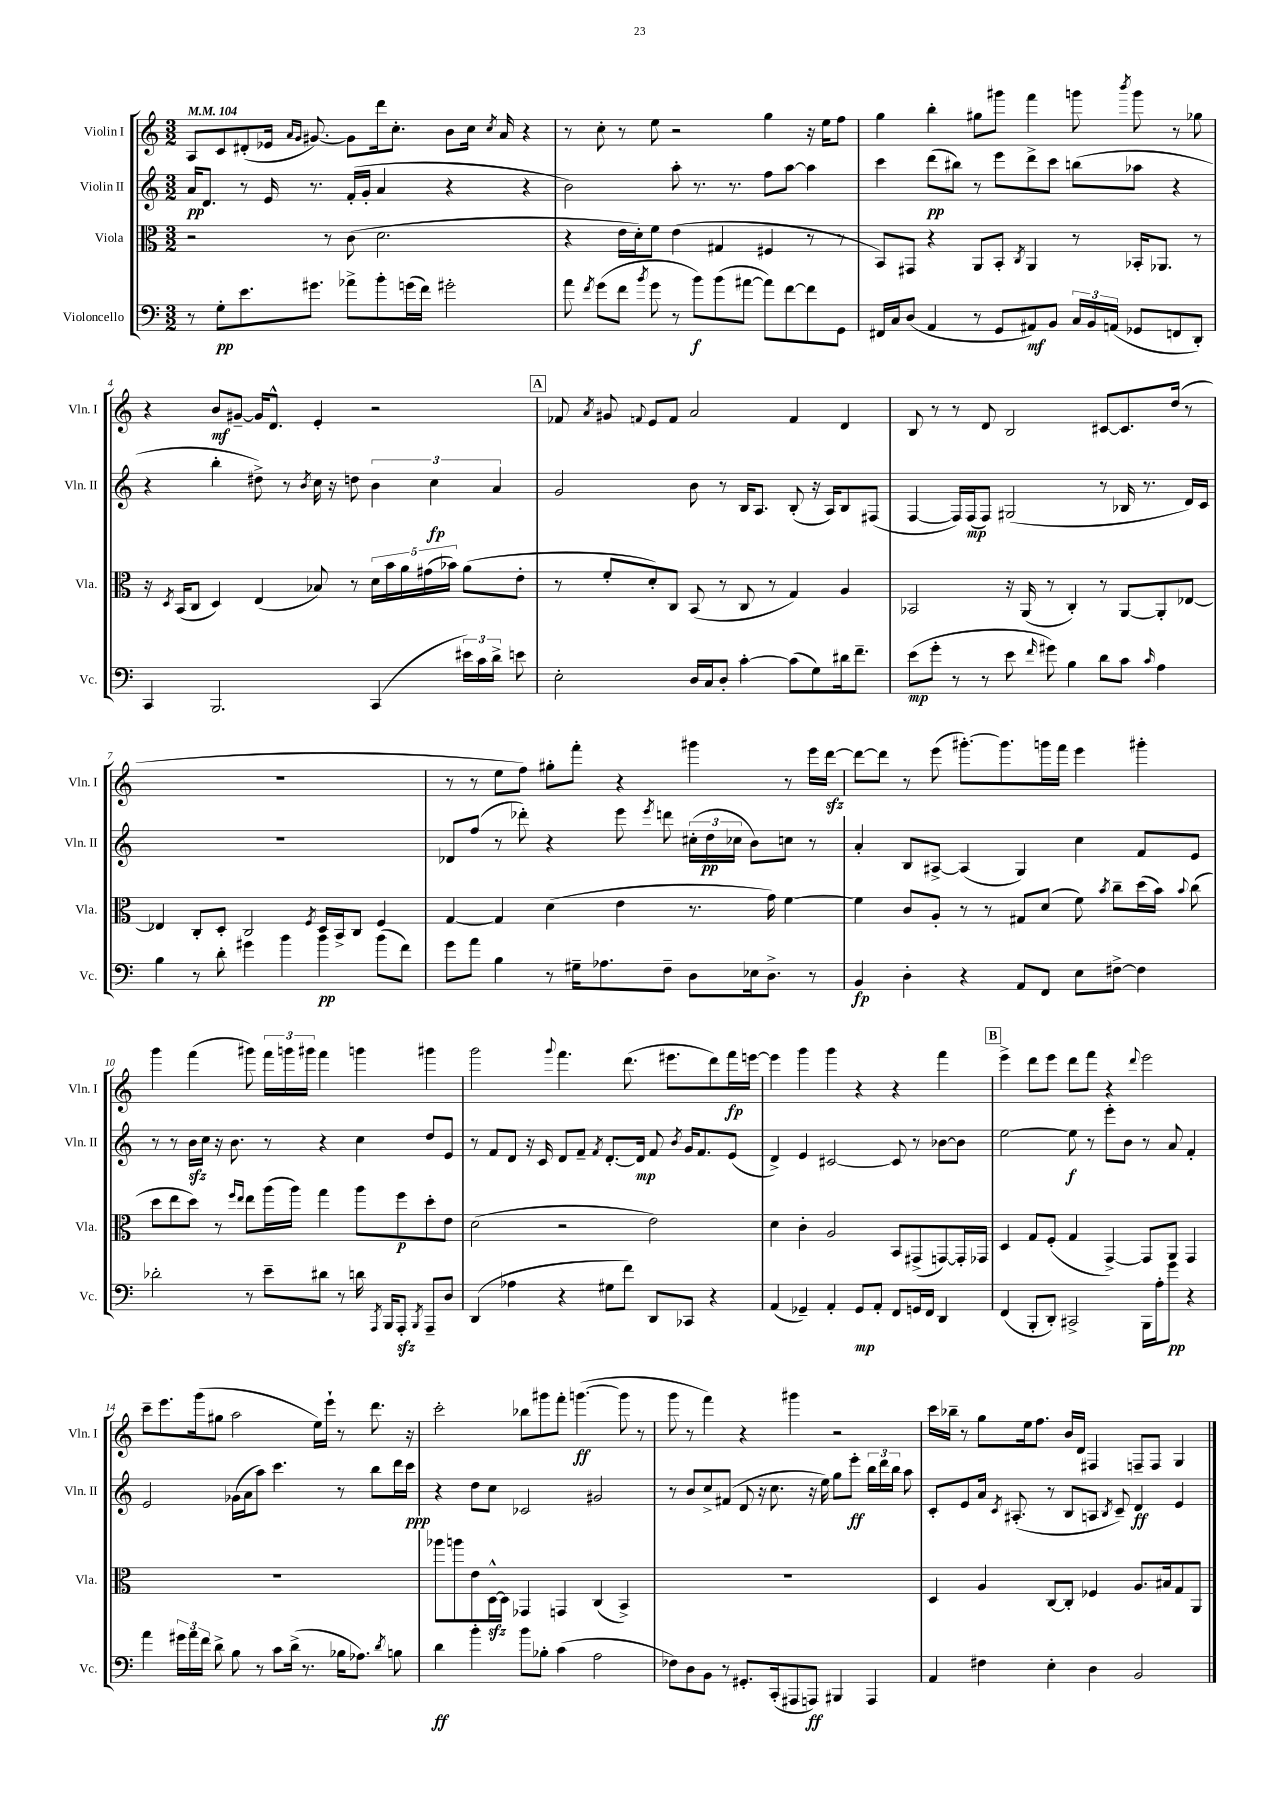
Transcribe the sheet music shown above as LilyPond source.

<<
\new StaffGroup <<
\new Staff = "s0" \with { instrumentName = "Violin I" shortInstrumentName = "Vln. I" } {
    \clef treble \key c \major \numericTimeSignature \time 3/2 \tempo 4 = 104
    \autoBeamOff a8[ c'8 dis'8-.( ees'16] \grace { a'16[ g'16] } gis'8.~) gis'8[ d'''16 c''8.]-. b'8[ c''16] \acciaccatura { c''8 } a'16 r4 |
    r8 c''8-. r8 e''8 r2 g''4 r16 e''16[ f''8] |
    g''4 b''4-. gis''8[ gis'''8] f'''4 g'''8 \acciaccatura { b'''8 } g'''8 r8 ges''8 |
    r4 b'8[\mf gis'8]~-- gis'16[ d'8.]-^ e'4-. r2 |
    \mark \markup { \box "A" } fes'8 \acciaccatura { a'8 } gis'8 \appoggiatura { f'8 } e'8[ f'8] a'2 f'4 d'4 |
    b8 r8 r8 d'8 b2 cis'8[~ cis'8. d''16]( r8 |
    R1. |
    r8 r8 e''8[ f''8]) gis''8[-. f'''8]-. r4 gis'''4 r8 e'''16[ d'''16]~\sfz |
    d'''8[~ d'''8] r8 e'''8( gis'''8.[~-.) gis'''8. g'''16 f'''16] e'''4 gis'''4-. |
    g'''4 f'''4( gis'''8) \tuplet 3/2 { f'''16[ g'''16 gis'''16] } f'''4 g'''4 gis'''4 |
    g'''2 \appoggiatura { g'''8 } f'''4. d'''8.( eis'''8.[ d'''8) f'''16\fp e'''16]~ |
    e'''4 g'''4 g'''4 r4 r4 f'''4 |
    \mark \markup { \box "B" } e'''4-> d'''8[ e'''8] d'''8[ f'''8] r4 \appoggiatura { d'''8 } e'''2 |
    c'''8[-- e'''8. g'''16( gis''8] a''2 e''16[) e'''16]-! r8 d'''8. r16 |
    c'''2-. bes''8[ gis'''8 f'''8]-. g'''4.~\ff( g'''8 r8 |
    g'''8 r8 f'''4) r4 gis'''4 r2 |
    c'''16[ bes''16]-- r8 g''8[ e''16 f''8.] b'16[ d'16] fis4 f8[-- f8] g4 \bar "|." |
}
\new Staff = "s1" \with { instrumentName = "Violin II" shortInstrumentName = "Vln. II" } {
    \clef treble \key c \major \numericTimeSignature \time 3/2
    \autoBeamOff a'16[\pp d'8.] r8 e'16 r8. f'16[-.( g'16]-. a'4 r4 r4 |
    b'2) a''8-. r8. r8. f''8[ a''8]~ a''4 |
    c'''4 d'''8[\pp( bis''8]) r8 e'''8[ d'''8-> c'''8] b''8[( aes''8] r4 |
    r4 b''4-. dis''8->) r8 \acciaccatura { b'8 } c''16 r16 d''8 \tuplet 3/2 { b'4 c''4\fp a'4 } |
    \mark \markup { \box "A" } g'2 b'8 r8 b16[ a8.] b8-.( r16 a16[) b8 fis8]( |
    f4~ f16[) f16\mp( f8]) gis2( r8 bes16 r8. d'16[) c'16] |
    R1. |
    des'8[ f''8]( r8 des'''8-.) r4 e'''8 \acciaccatura { e'''8 } d'''8 \tuplet 3/2 { cis''16[-.( d''16\pp ces''16] } b'8[) c''8] r8 |
    a'4-. b8[ ais8]~-> ais4( g4) c''4 f'8[ e'8] |
    r8 r8 b'16[\sfz c''16] r16 b'8. r8 r4 c''4 d''8[ e'8] |
    r8 f'8[ d'8] r16 c'16 d'8[ f'8]-- \acciaccatura { f'8 } d'8.[~-. d'16]\mp f'8 \acciaccatura { b'8 } g'16[ f'8. e'8]( |
    d'4->) e'4 cis'2~ cis'8 r8 bes'8[~ bes'8] |
    \mark \markup { \box "B" } e''2~ e''8\f r8 e'''8[-. b'8] r8 a'8 f'4-. |
    e'2 ges'16[( a'16 a''8]) c'''4. r8 b''8[ d'''16 c'''16]\ppp |
    r4 d''8[ c''8] ces'2 gis'2 |
    r8 b'8[ c''8-> fis'8]( d'8 r16 c''8. r16 e''16) g''8[ e'''8]-.\ff \tuplet 3/2 { b''16[ d'''16 b''16] } a''8 |
    c'8[-. e'8 a'16] \acciaccatura { c'8 } ais8.-.( r8 b8[ a8] \acciaccatura { b8 } c'8--) d'4\ff e'4 \bar "|." |
}
\new Staff = "s2" \with { instrumentName = "Viola" shortInstrumentName = "Vla." } {
    \clef alto \key c \major \numericTimeSignature \time 3/2
    \autoBeamOff r2 r8 c'8( d'2. |
    r4 e'16[ d'16-.) f'8] e'4( gis4 fis4 r8 r8 |
    b,8[) gis,8] r4 a,8[ b,8]-. \acciaccatura { c8 } a,4 r8 bes,16[-. aes,8.] r8 |
    r16 \acciaccatura { d8 } b,16[( c8] d4) e4( bes8) r8 \tuplet 5/4 { d'16[ b'16 a'16 gis'16( bes'16]) } a'8[( e'8]-. |
    \mark \markup { \box "A" } r8 f'8[-. d'8-.) c8] b,8( r8 c8 r8 g4) a4 |
    bes,2 r16 a,16( r8 c4-.) r8 a,8[~ a,8-. ees8]~ |
    ees4 c8[-. d8]-. c2 \acciaccatura { f8 } d16[ b,16-> c8] f4 |
    g4~ g4 d'4( e'4 r8. g'16) f'4~ |
    f'4 c'8[ a8]-. r8 r8 gis8[ d'8]( f'8) \acciaccatura { b'8 } c''8[-- d''16( b'16]) \appoggiatura { b'8 } c''8( |
    d''8[ e''8 d''8]) r8 \grace { f''16[ e''16] } e''8[ a''16( a''16]) g''4 a''8[ f''8\p d''8-. e'8] |
    d'2( r2 e'2) |
    d'4 c'4-. a2 b,8[ gis,8->( g,8~) g,16-. ges,16] |
    \mark \markup { \box "B" } d4 g8[ f8]-.( g4 g,4~->) g,8[ a,8] g,4 |
    R1. |
    aes''8[ a''8 e'8 d16~-^\sfz d16] ges,4 g,4 c4( b,4->) |
    R1. |
    d4 a4 c8[~ c8]-. fes4 a8.[ bis16 g8 a,8] \bar "|." |
}
\new Staff = "s3" \with { instrumentName = "Violoncello" shortInstrumentName = "Vc." } {
    \clef bass \key c \major \numericTimeSignature \time 3/2
    \autoBeamOff r8 g8[-.\pp e'8. gis'8.] aes'8[-> b'8-. g'16( f'16]) gis'2-. |
    a'8 \acciaccatura { f'8 } g'8[( f'8] \acciaccatura { b'8 } g'8 r8 b'8[\f) b'8( ais'8]~ ais'8[) f'8~ f'8 g,8] |
    fis,16[ c16 d8]( a,4 r8 g,8[ ais,8\mf) b,8] \tuplet 3/2 { c16[ b,16 a,16]( } ges,8[ f,8 d,8]-.) |
    c,4 b,,2. c,4( \tuplet 3/2 { eis'16[) c'16 d'16]-> } e'8 |
    \mark \markup { \box "A" } e2-. d16[ c16 d8]-. c'4~-. c'8[( g8) dis'16 f'8.]-- |
    e'8[\mp( g'8]-. r8 r8 e'8 \grace { f'16 } gis'8) b4 d'8[ c'8] \grace { c'16 } a4 |
    b4 r8 d'8-. gis'4 b'4 b'4\pp b'8[( f'8]) |
    g'8[ a'8] b4 r8 gis16[-- aes8. f8]-- d8[ ees16 d8.]-> r8 |
    b,4\fp d4-. r4 a,8[ f,8] e8[ fis8]~-> fis4 |
    des'2-. r8 e'8[-- dis'8] r8 d'16 \acciaccatura { a,,8 } b,,16[ a,,8]-.\sfz \acciaccatura { b,,8 } a,,8[-- d8] |
    d,4( aes4 r4 gis8[ f'8]) d,8[ ces,8] r4 |
    a,4( ges,4--) a,4-. ges,8[\mp a,8]-. f,8[ g,16 f,16] d,4 |
    \mark \markup { \box "B" } f,4( b,,8[-. d,8]-.) cis,2-> b,,16[ a16-. g'8]\pp r4 |
    a'4 \tuplet 3/2 { gis'16[ a'16 f'16] } d'8-> b8 r8 c'8[ d'16]->( r8. bes16[ aes8.]) \acciaccatura { d'8 } b8 |
    d'4\ff b'4-. b'8[ bes8]-. c'4( a2 |
    fes8[) d8 b,8] r8 gis,8.[-. c,16-.( ais,,8 a,,8]\ff) bis,,4 a,,4 |
    a,4 fis4 e4-. d4 b,2 \bar "|." |
}
>>
>>
